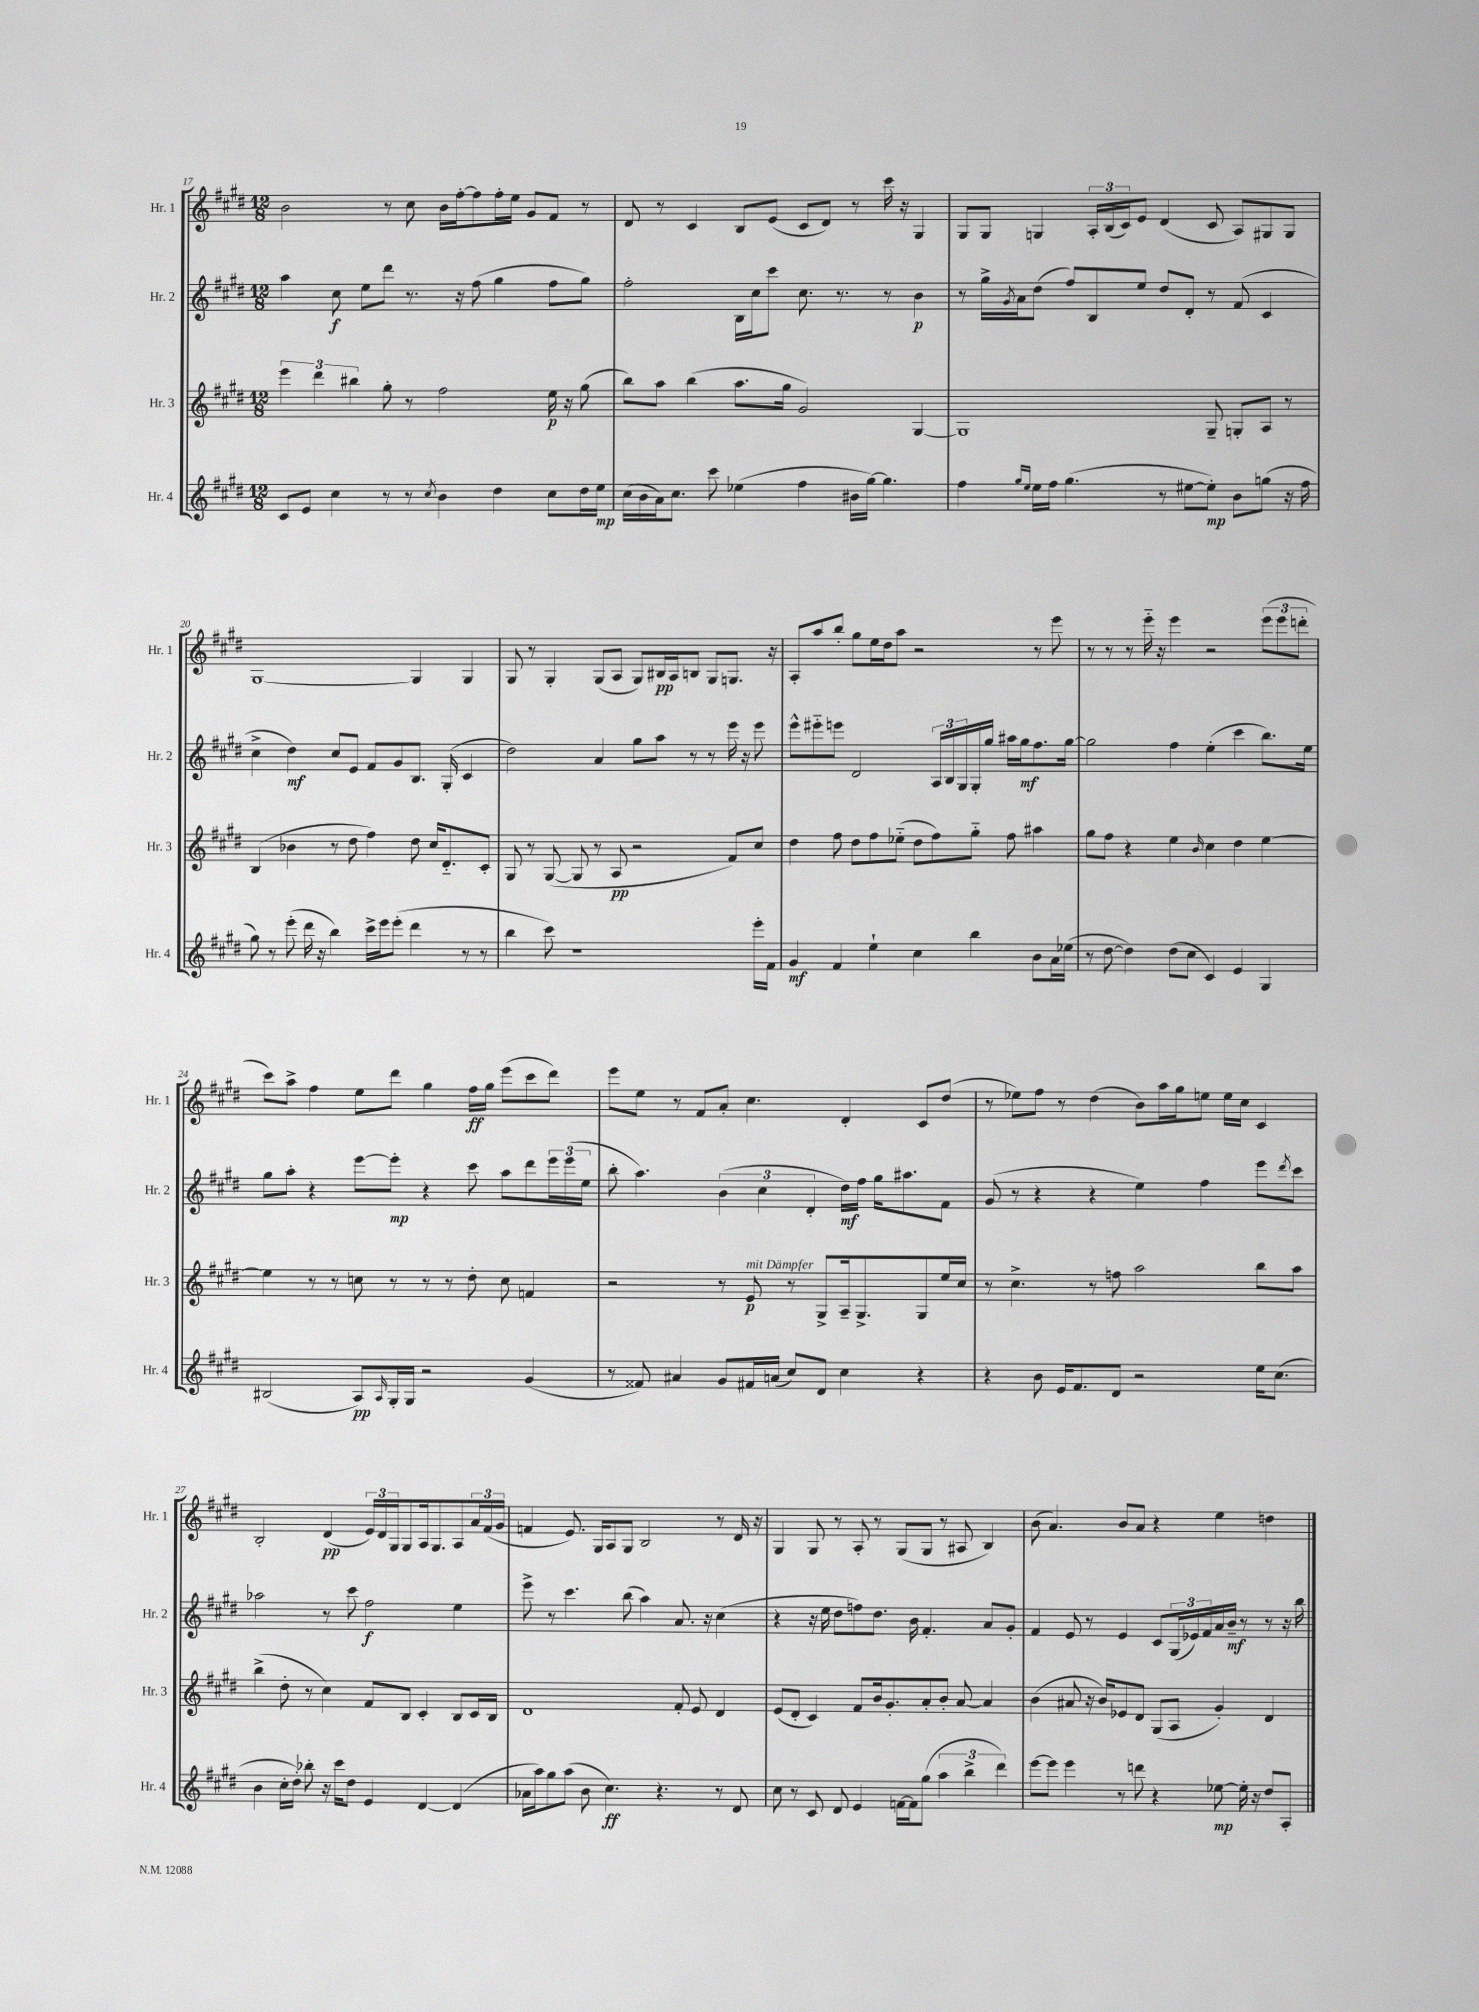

**kern	**kern	**kern	**kern
*staff4	*staff3	*staff2	*staff1
*clefG2	*clefG2	*clefG2	*clefG2
*k[f#c#g#d#]	*k[f#c#g#d#]	*k[f#c#g#d#]	*k[f#c#g#d#]
*M12/8	*M12/8	*M12/8	*M12/8
8c#	6eee	4aa	2b
8e	.	.	.
.	6ddd#	.	.
4cc#	.	8cc#	.
.	6bb#	.	.
.	.	8ee	.
8r	8gg#'	8ddd#	8r
8r	8r	8.r	8cc#
8qcc#	.	.	.
4b	2ff#	.	16b
.	.	16r	[16ff#'
.	.	(8ff#	8ff#]
4dd#	.	4gg#	16ff#'
.	.	.	16ee
.	.	.	8g#
8cc#	16ee	8ff#	8f#
.	16r	.	.
16dd#	(8gg#	8gg#)	8r
16ee	.	.	.
=	=	=	=
(16cc#	8bb)	2ff#'	8d#
16b	.	.	.
16a)	8aa	.	8r
8.cc#	.	.	.
.	(4bb	.	4c#
8ccc#	.	.	.
(4ee-	8.aa	16B	8B
.	.	16cc#	.
.	.	8ccc#	(8e
.	16gg#	.	.
4ff#	2g#)	8.cc#	8c#
.	.	.	8d#)
.	.	8.r	.
16b#	.	.	8r
[16gg#)	.	.	.
4.gg#]	.	8r	16ccc#
.	.	.	16r
.	[4G#	4b	4G#
=	=	=	=
4ff#	1G#]	8r	8G#
.	.	16gg#^	8G#
.	.	8qg#	.
.	.	16a	.
16qqgg#	.	.	.
16qqee	.	.	.
16ee	.	(8dd#	4G
16ff#	.	.	.
(4.gg#	.	8ff#)	.
.	.	8B	24A'
.	.	.	(24B
.	.	.	24c#)
.	.	8ee	8e
8r	.	8dd#	(4d#
[8ee#	.	8d#'	.
8ee#'])	8G#~	8r	8c#
8b	8G'	(8f#	8A)
(8gg	8A	4c#	8G#
16r	8r	.	8G#
16ff#	.	.	.
=	=	=	=
8gg#)	(4B	4cc#^	[1G#
8r	.	.	.
(8eee'	4b-	4dd#)	.
16ddd#	.	.	.
16r	.	.	.
4bb)	8r	8cc#	.
.	8dd#	8e	.
16ccc#^	4ff#)	8f#	.
16eee	.	.	.
(8eee'	.	8g#	.
4ddd#	8dd#	8.B	4G#]
.	16cc#	.	.
.	8.d#'~	(16G#'	.
8r	.	4c#	4G#
8r	8c#'	.	.
=	=	=	=
4bb	8G#	2dd#)	8G#
.	8r	.	8r
8ccc#)	([8G#	.	4G#'
1r	8G#]	.	.
.	8r	4a	(8G#
.	8A	.	8A
.	2r	8gg#	8G#)
.	.	8aa	16B#
.	.	.	16A
.	.	8r	8B
.	.	8r	8G#
.	8f#)	16eee	8.G
.	.	16r	.
16eee'	8cc#	8eee	.
16f#	.	.	16r
=	=	=	=
4g#	4dd#	8eee^^	8A'
.	.	8eee#'~	8aa
4f#	8ff#	8eee	8bb'
.	8dd#	2d#	8gg#
4ee`	8ff#	.	16ee
.	.	.	16dd#
.	(8ee-'~	.	8aa
4cc#	8dd#	.	2r
.	8ff#)	24A	.
.	.	24B	.
.	.	24G#	.
4bb	8gg#'~	16G#'	.
.	.	16gg#	.
.	8ff#	16aa#	.
.	.	16gg#	.
8b	4aa#	8.ff#	8r
16a	.	.	8eee
(16ee-	.	[16gg#	.
=	=	=	=
8r	8gg#	2gg#]	8r
[8dd#	8ff#	.	8r
4dd#])	4r	.	8r
.	.	.	16eee'~
.	.	.	16r
(8dd#	4ee	4ff#	4eee
8cc#	.	.	.
.	16qqb	.	.
4c#)	4cc#	(4ee'	2r
4e	4dd#	4ccc#	.
4G#	[4ee	8.bb)	(12eee
.	.	.	12eee
.	.	.	12ddd'
.	.	16ee	.
=	=	=	=
(2B#	4ee]	8gg#	8ccc#)
.	.	8aa'	8aa^
.	8r	4r	4ff#
.	8r	.	.
8A)	8cc	[8eee	8ee
16qqA	.	.	.
16G#'	8r	8eee']	8ddd#
16G#	.	.	.
2r	8r	4r	4gg#
.	8r	.	.
.	8dd#'	8ccc#	16ff#
.	.	.	16gg#
.	8cc	8aa	(8eee
(4g#	4f	8ddd#	8ccc#
.	.	24eee	8ddd#)
.	.	(24eee	.
.	.	24ee	.
=	=	=	=
8r	2r	8bb'	8eee
8f##)	.	4.aa)	8ee
4a#	.	.	8r
.	.	.	8f#
8g#	8r	(6b	8a'
16f#	8e	.	4.cc#
.	.	6cc#	.
(16a	.	.	.
8cc#)	8r	.	.
.	.	6d#'	.
8d#	8G#^	.	.
4cc#	16A~	16dd#)	4d#'
.	8.G#^	16ff#	.
.	.	16gg#	.
.	.	8.aa#	.
4r	8G#	.	8c#
.	16ee	8f#	(8dd#
.	16cc#	.	.
=	=	=	=
4r	8r	(8g#	8r
.	4.cc#^	8r	8ee-)
8b	.	4r	8ff#
16e	.	.	8r
8.f#	.	.	.
.	8r	4r	(4dd#
8d#	8ff	.	.
2r	2aa	4ee)	8b)
.	.	.	16aa
.	.	.	16gg#
.	.	4ff#	8ee
.	.	.	16ee
.	.	.	16cc#
16ee	8bb	8eee	4c#
(8.cc#	.	.	.
.	.	8qddd#	.
.	8aa	8ccc#	.
=	=	=	=
4b	(4bb^	2aa-	2B'
16cc#'	8dd#'	.	.
16dd#')	.	.	.
8bb-'	8r	.	.
16r	4cc#)	8r	(4d#
16ccc#	.	.	.
8dd#	.	8ccc#	.
4e	8f#	2ff#	24e)
.	.	.	24d#
.	.	.	24G#
.	8B	.	8G#
[4d#	4c#'	.	16A
.	.	.	8.G#
(4d#]	8B	4ee	8A
.	16c#	.	24a
.	.	.	(24f#
.	16B	.	.
.	.	.	24g#
=	=	=	=
16a-	1d#	8eee^	4f
16aa)	.	.	.
8gg#	.	8r	.
(8aa	.	4.ccc#	8.e)
8b	.	.	.
.	.	.	16G#
4.cc#)	.	.	8A
.	.	(8bb	8G#
.	.	4aa)	2B
4.r	.	.	.
.	8f#'	8.a	.
.	8e	.	.
.	.	16r	.
8r	4d#	(4cc#	8r
8d#	.	.	16d#
.	.	.	16r
=	=	=	=
8cc#	(8e	4r	4G#
8r	8d#'	.	.
8c#	4c#)	16r	8G#
.	.	16ee	.
8d#	.	8dd#	8r
4e	8f#	8ff)	8A'
.	16b	8.dd#	8r
.	8.g#'	.	.
[16f	.	.	(8G#
16f]	.	16b	.
(8gg#	8a'	4.f#'	8G#
6aa	8b'	.	8r
.	[8a	.	8A#
6bb^	.	.	.
.	4a]	8a	4B)
6ddd#)	.	.	.
.	.	8g#'	.
=	=	=	=
[8eee	(4b	4f#	(8b
8eee]	.	.	4.a)
4eee	8a#	8e	.
.	16r	8r	.
.	16b)	.	.
8r	8e-	4e	8b
8ddd	8d#	.	8a
4r	(8G#	8c#	4r
.	8A	(24G#	.
.	.	24e-)	.
.	.	24f#	.
[8ee-	4g#')	16a	4ee
.	.	16b~	.
16ee-']	.	8r	.
16r	.	.	.
8dd#	4d#	8r	4dd
8A'	.	16r	.
.	.	16bb	.
==	==	==	==
*-	*-	*-	*-
